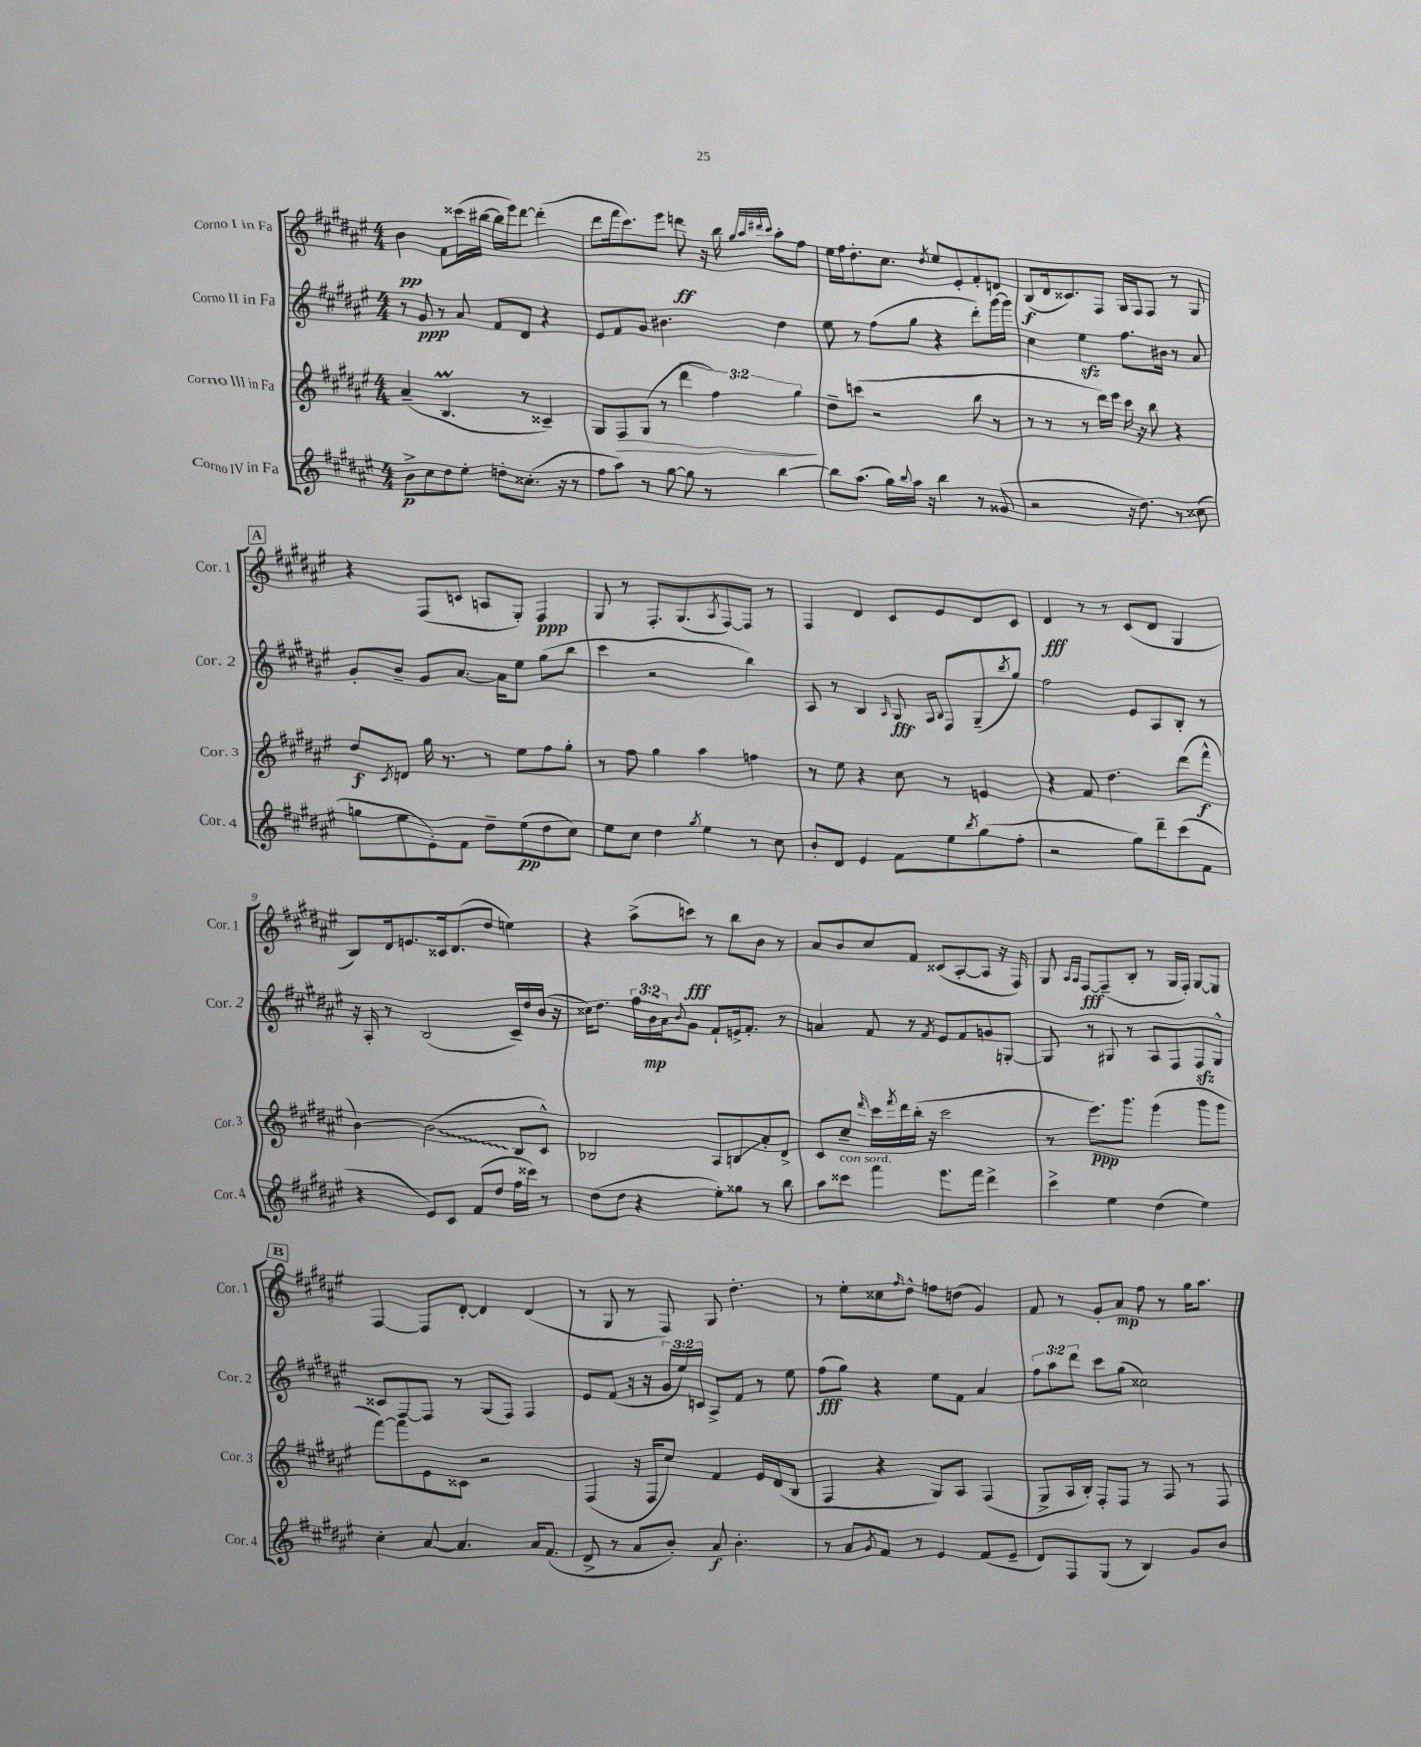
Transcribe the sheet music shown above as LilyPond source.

<<
\new StaffGroup <<
\new Staff = "s0" \with { instrumentName = "Corno I in Fa" shortInstrumentName = "Cor. 1" } {
    \clef treble \key fis \major \numericTimeSignature \time 4/4
    b'4\pp fis'8 cisis'''16( bis''16~ bis''16 eis'''16) dis'''8~ dis'''4-.( |
    dis'''8 fis'''16 cis'''8.) eis'''8 d'''8\ff r16 b''16 \grace { gis''32 ais''32 dis'''32 cis'''32 } ais''8-. fis''8 |
    eis''16 fis''16 dis''8.-. cis''8. \acciaccatura { dis''8 } eis''8 eis'8-. fis'8-. d'8 |
    b8\f( dis'16 cisis'8.) fis8 gis16 fis16 fis8 r8 gis8 |
    \mark \markup { \box "A" } r4 fis8( c'8 a8 gis8-.) fis4\ppp |
    gis8 r8 fis8.-. gis8.( \acciaccatura { ais8 } fis8~) fis8 r8 |
    fis4 dis'4 cis'8 eis'8 dis'8 cis'8 |
    dis'4\fff r8 r8 cis'8( dis'8 gis4 |
    b8) dis'16 e'8. cisis'16 dis'8.( dis''8 e''4) |
    r4 ais''8->( c'''8\fff) r8 b''8 b'8 r8 |
    ais'8 b'8 cis''8 fis'8 cisis'8( ais8~-. ais8 r16 fis16) |
    gis8 \grace { ais16 ais16 } fis8~\fff fis8--( b8-. r8 gis16 fis16-.) gis8~ gis8 |
    \mark \markup { \box "B" } fis4~ fis8 dis'8~-. dis'4 dis'4( |
    r8 gis8 r8 fis8) gis8 dis''4.-. |
    r8 eis''8-. cisis''8 \grace { fis''16 } dis''8-^ f''8 d''8( gis'4) |
    fis'8 r8 gis'8-. ais'8\mp fis''8 r8 gis''16 ais''8. \bar "|." |
}
\new Staff = "s1" \with { instrumentName = "Corno II in Fa" shortInstrumentName = "Cor. 2" } {
    \clef treble \key fis \major \numericTimeSignature \time 4/4 \override Staff.TupletNumber.text = #tuplet-number::calc-fraction-text
    r8 gis'8\ppp r8 ais'8 fis'8 dis'8 r4 |
    eis'8 fis'8 gis'8 bis'4. dis''4 |
    eis''8 r8 fis''8( gis''8 r4 dis'''8-.) gis'''16~ gis'''16 |
    cis''4 eis''4\sfz fis''8. bis'16 r8 ais'8 |
    \mark \markup { \box "A" } gis'8-. b'8-- gis'8 ais'8.~ ais'16 eis''8 gis''8( b''8 |
    cis'''4 r2 b''4) |
    ais8 r8 b4 \grace { ais16 } gis8\fff \grace { ais16 b16 } fis8 gis8--( \acciaccatura { b''8 } gis''8) |
    fis''2 eis'8 ais8 b8-. r8 |
    r16 ais16-. r8 b2( cis'16--) dis''16 b'16( r16 |
    cisis''16) dis''8. \tuplet 3/2 { fis''16 b'16\mp ais'16 } \appoggiatura { b'8 } gis'8 fis'8-! e'16-> fis'8.-. r8 |
    a'4 fis'8 r8 \acciaccatura { fis'8 } eis'8 fis'8 g'8 g8~-. |
    g8 r8 gis8 r8 ais8 fis8 fis8\sfz gis8-^ |
    \mark \markup { \box "B" } cisis'8 fis8~ fis8 r8 gis8( fis8) fis4 |
    eis'8 fis'8( r16 r16 \tuplet 3/2 { gis'16 eis''16) c'16 } ais8-> fis'8 r8 eis''8 |
    fis''8\fff( gis''8) r4 eis''8 fis'8 ais'4 |
    \tuplet 3/2 { fis''8 ais''8 dis'''8 } cis'''8 gis''8( cisis''2) \bar "|." |
}
\new Staff = "s2" \with { instrumentName = "Corno III in Fa" shortInstrumentName = "Cor. 3" } {
    \clef treble \key fis \major \numericTimeSignature \time 4/4 \override Staff.TupletNumber.text = #tuplet-number::calc-fraction-text
    ais'4--( b4.\prall r8 cisis'4--) |
    gis8 fis8\> gis8( r8 \tuplet 3/2 { dis'''4 fis''4) gis''4\! } |
    dis''8-- c'''8( r2 b''8 r8 |
    r8 r8 r8 dis'''16) eis'''16 cis'''16 r16 b''8 r4 |
    \mark \markup { \box "A" } dis''8\f \acciaccatura { cis'8 } d'8 gis''16 r8. r8 eis''8 fis''8 gis''8-. |
    r8 fis''8 gis''4 ais''4 f''4 |
    r8 eis''8 r4 cis''8 r8 e'4 |
    r4 fis'8 dis''4. dis'''8( fis'''8-^\f |
    b'4~) \once \override Glissando.style = #'zigzag b'2\glissando( b8 cis'8-^) |
    bes2 ais8 b8\glissando ais'8-. dis'8-> |
    cis'8 cis''8-- \grace { dis'''16 } cis'''16 \acciaccatura { fis'''8 } dis'''16 b''16-.( r16 cis'''2 |
    r8 eis'''8.\ppp) gis'''8. gis'''4( gis'''8 gis'''8 |
    \mark \markup { \box "B" } fis'''8~) fis'''8 eis'8 cisis'8 r2 |
    fis4( r16 fis16 cis''8) fis'4 eis'16 dis'16( b8 |
    fis4 r4 gis8) ais8 fis4( |
    gis8-> ais16 b16-.) fis8-. fis8 r8 fis8 r8 fis8 \bar "|." |
}
\new Staff = "s3" \with { instrumentName = "Corno IV in Fa" shortInstrumentName = "Cor. 4" } {
    \clef treble \key fis \major \numericTimeSignature \time 4/4
    b'8->\p cis''8 dis''8 eis''8-. d''8-. cisis''8.-.( r16 r8 |
    fis''8 ais''8) r8 gis''8~ gis''8 r8 b''4~ |
    b''8 ais''8.( gis''16) \appoggiatura { b''8 } ais''16 r16 b''4 r8 gisis'8( |
    r2 r16 dis''8.) r8 cisis''8( |
    \mark \markup { \box "A" } g''8 eis''8 eis'8-.) fis'8 dis''8-- eis''8\pp( dis''8 cis''8) |
    eis''8 cis''8 dis''4 \acciaccatura { gis''8 } eis''4 r8 cis''8 |
    b'8-. dis'8 eis'4 fis'8 eis''8 \acciaccatura { b''8 } gis''8( fis''8-. |
    r2 gis''8) dis'''8-- cis'''8( fis'8 |
    r4 eis'8) cis'8 fis'8( dis''8 fis''16 cisis'''16) r8 |
    dis''8( dis''8 r4 eis''8-.) gisis''8 r8 b''8 |
    ais''8 cisis'''8^\markup { \italic "con sord." } fis'''4 eis'''8. fis'''16 dis'''4-> |
    cis'''4-> eis''4 dis''4( eis''4) |
    \mark \markup { \box "B" } cis''4-. ais'8~ ais'4. ais'16 fis'8.( |
    dis'8-> r8 ais'8 b'8-.) ais'8\f b'4.-. |
    r8 ais'8 \acciaccatura { gis'8 } fis'8 r8 eis'4 fis'8( eis'8-- |
    dis'8) fis8 gis8( r8 b4) gis'8 b'8 \bar "|." |
}
>>
>>
